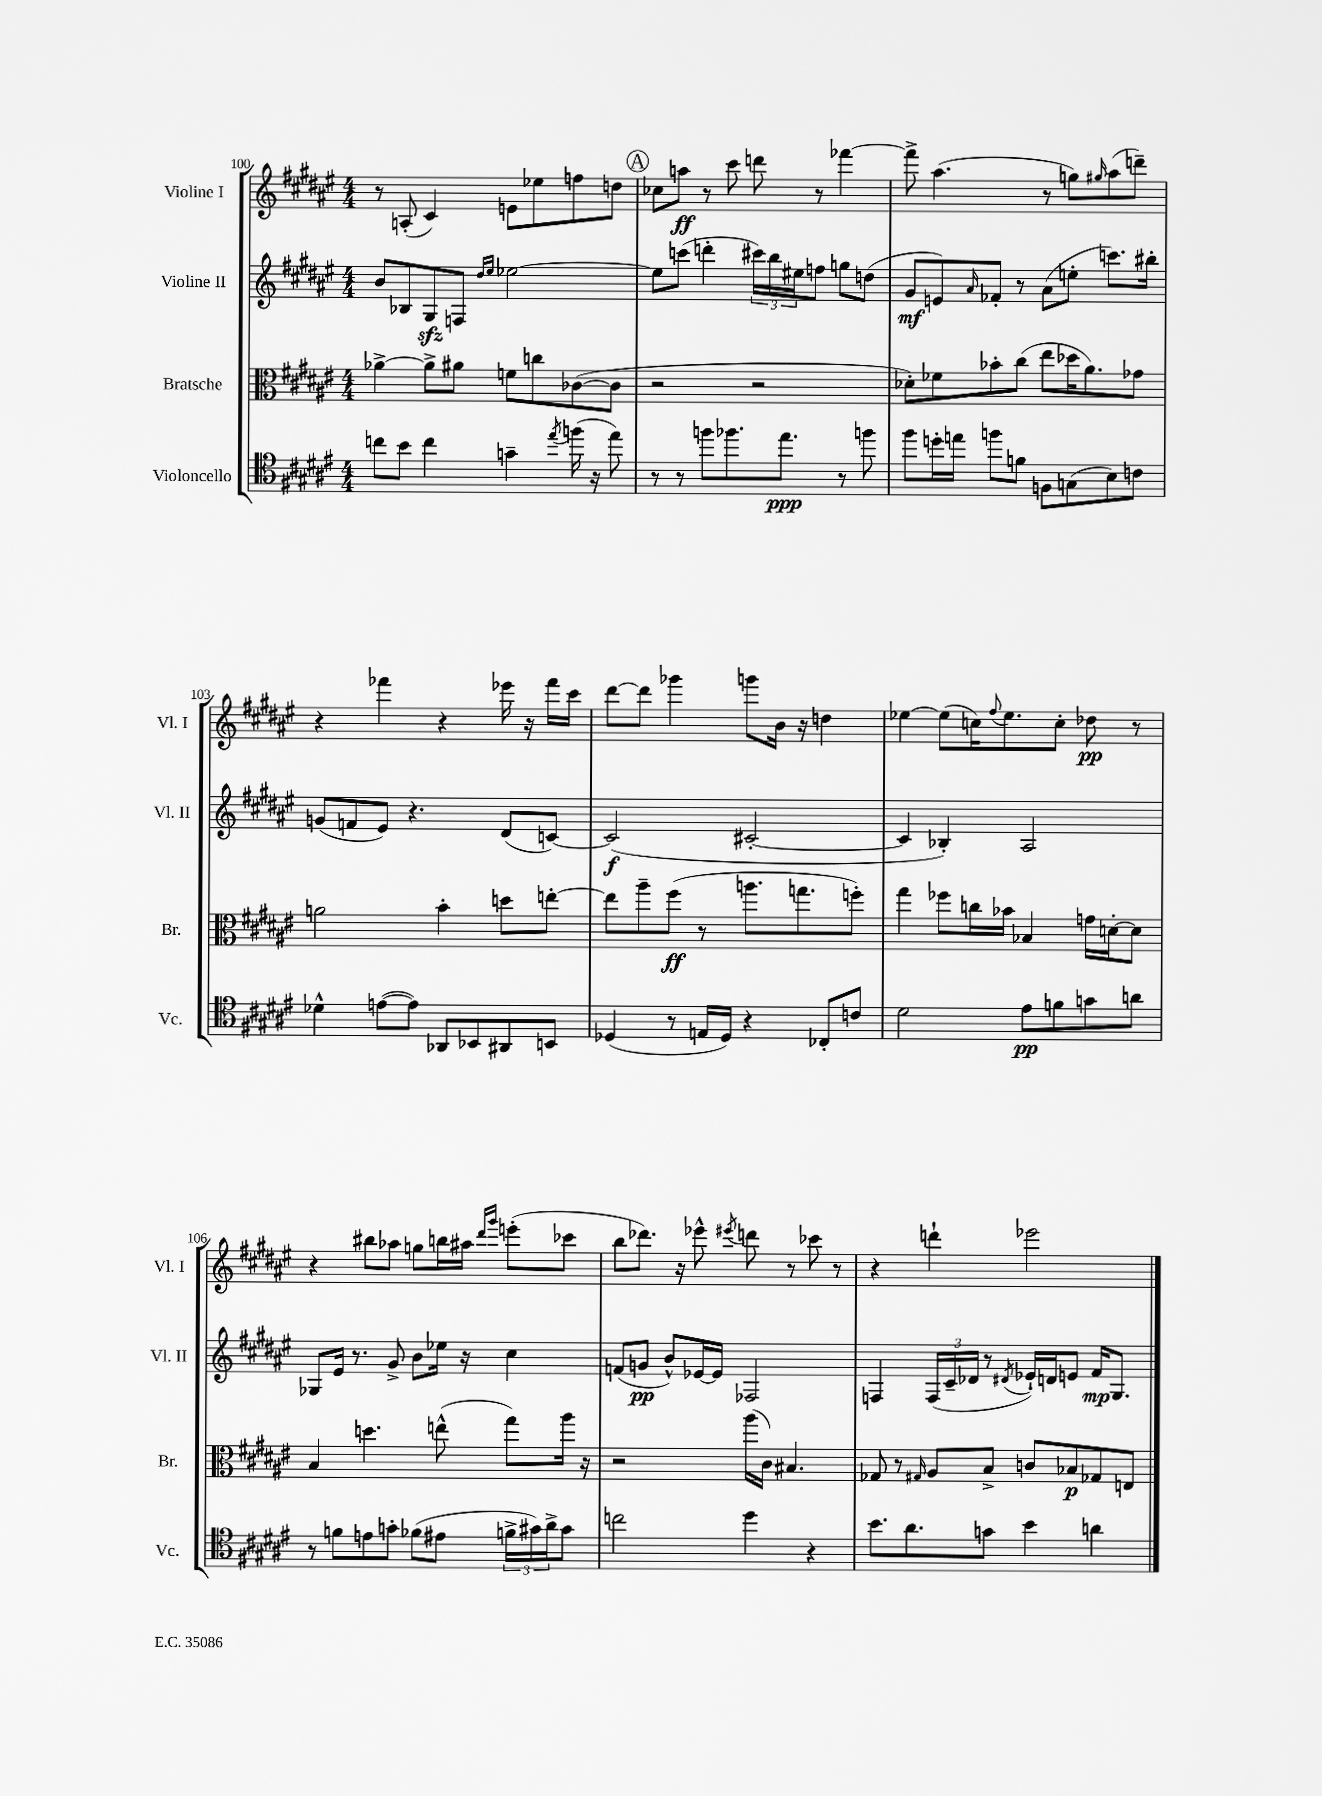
<<
\new StaffGroup <<
\new Staff = "s0" \with { instrumentName = "Violine I" shortInstrumentName = "Vl. I" } {
    \clef treble \key fis \major \numericTimeSignature \time 4/4
    r8 a8-.( cis'4) e'8 ees''8 f''8 d''8 |
    \mark \markup { \circle "A" } ces''8 a''8\ff r8 cis'''8 d'''8 r8 fes'''4~ |
    fes'''8-> ais''4.( r8 g''8) \grace { gis''16 } ais''8( d'''8--) |
    r4 fes'''4 r4 ees'''16 r16 fes'''16 cis'''16 |
    dis'''8~ dis'''8 ges'''4 g'''8 b'16 r16 d''4 |
    ees''4~ ees''8( c''16) \appoggiatura { fis''8 } ees''8. c''8-. des''8\pp r8 |
    r4 bis''8 aes''8 g''8 b''16 ais''16 \grace { dis'''16 gis'''16 } e'''8-.( ces'''8 |
    b''8 des'''8.) r16 ees'''8-^ \acciaccatura { eis'''8 } d'''8 r8 ces'''8 r8 |
    r4 d'''4-! ees'''2 \bar "|." |
}
\new Staff = "s1" \with { instrumentName = "Violine II" shortInstrumentName = "Vl. II" } {
    \clef treble \key fis \major \numericTimeSignature \time 4/4
    b'8 bes8 gis8\sfz f8 \grace { dis''16 eis''16 } ees''2~ |
    \mark \markup { \circle "A" } ees''8 c'''8( d'''4-. \tuplet 3/2 { cis'''16) b''16 eis''16 } f''8 g''8 d''8( |
    gis'8\mf e'8) \grace { ais'16 } fes'8-. r8 ais'8( e''8-. c'''8.) bis''16-. |
    g'8( f'8 eis'8) r4. dis'8( c'8~) |
    c'2\f( cis'2~-. |
    cis'4 bes4-.) ais2 |
    ges8 eis'16 r8. gis'8-> b'8 ees''16 r16 cis''4 |
    f'8( g'8\pp b'8-^) ees'16~ ees'16 fes2 |
    f4 \tuplet 3/2 { f16( cis'16-- des'16 } r8 \acciaccatura { dis'8 } ees'16-!) d'16 e'8 fis'16\mp gis8. \bar "|." |
}
\new Staff = "s2" \with { instrumentName = "Bratsche" shortInstrumentName = "Br." } {
    \clef alto \key fis \major \numericTimeSignature \time 4/4
    aes'4~-> aes'8-> ais'8 f'8 c''8 ces'8~( ces'8 |
    \mark \markup { \circle "A" } r2 r2 |
    des'8-.) fes'8 bes'8-. cis''8( eis''8 des''16 ais'8.) ges'8 |
    a'2 b'4-. d''8 e''8~-. |
    e''8 ais''8-- fis''8\ff( r8 a''8. g''8. f''8-.) |
    gis''4 fes''8 c''16 bes'16 bes4 g'16 d'16~-. d'8 |
    b4 d''4. e''8-^( gis''8) ais''16 r16 |
    r2 ais''16( cis'16) bis4. |
    ges8 r8 \grace { gis16 } ais8 b8-> c'8 bes8\p ges8 e8 \bar "|." |
}
\new Staff = "s3" \with { instrumentName = "Violoncello" shortInstrumentName = "Vc." } {
    \clef tenor \key fis \major \numericTimeSignature \time 4/4
    c''8 b'8 c''4 g'4-- \acciaccatura { eis''8 } f''16( r16 eis''8) |
    \mark \markup { \circle "A" } r8 r8 f''8 fes''8. eis''8.\ppp r8 f''8 |
    fis''8 d''16-. e''16 f''8 f'8 f8 g8( b8) c'8 |
    des'4-^ e'8~( e'8) aes,8 bes,8 ais,8 b,8 |
    des4( r8 e16 des16) r4 ces8-. c'8 |
    dis'2 eis'8\pp f'8 g'8 a'8 |
    r8 f'8 e'8 g'8-. fes'8( eis'8 \tuplet 3/2 { f'16-> gis'16) ais'16-> } gis'8 |
    c''2 dis''4 r4 |
    b'8. ais'8. g'8 b'4 a'4 \bar "|." |
}
>>
>>
\layout { \context { \Score currentBarNumber = #100 } }
